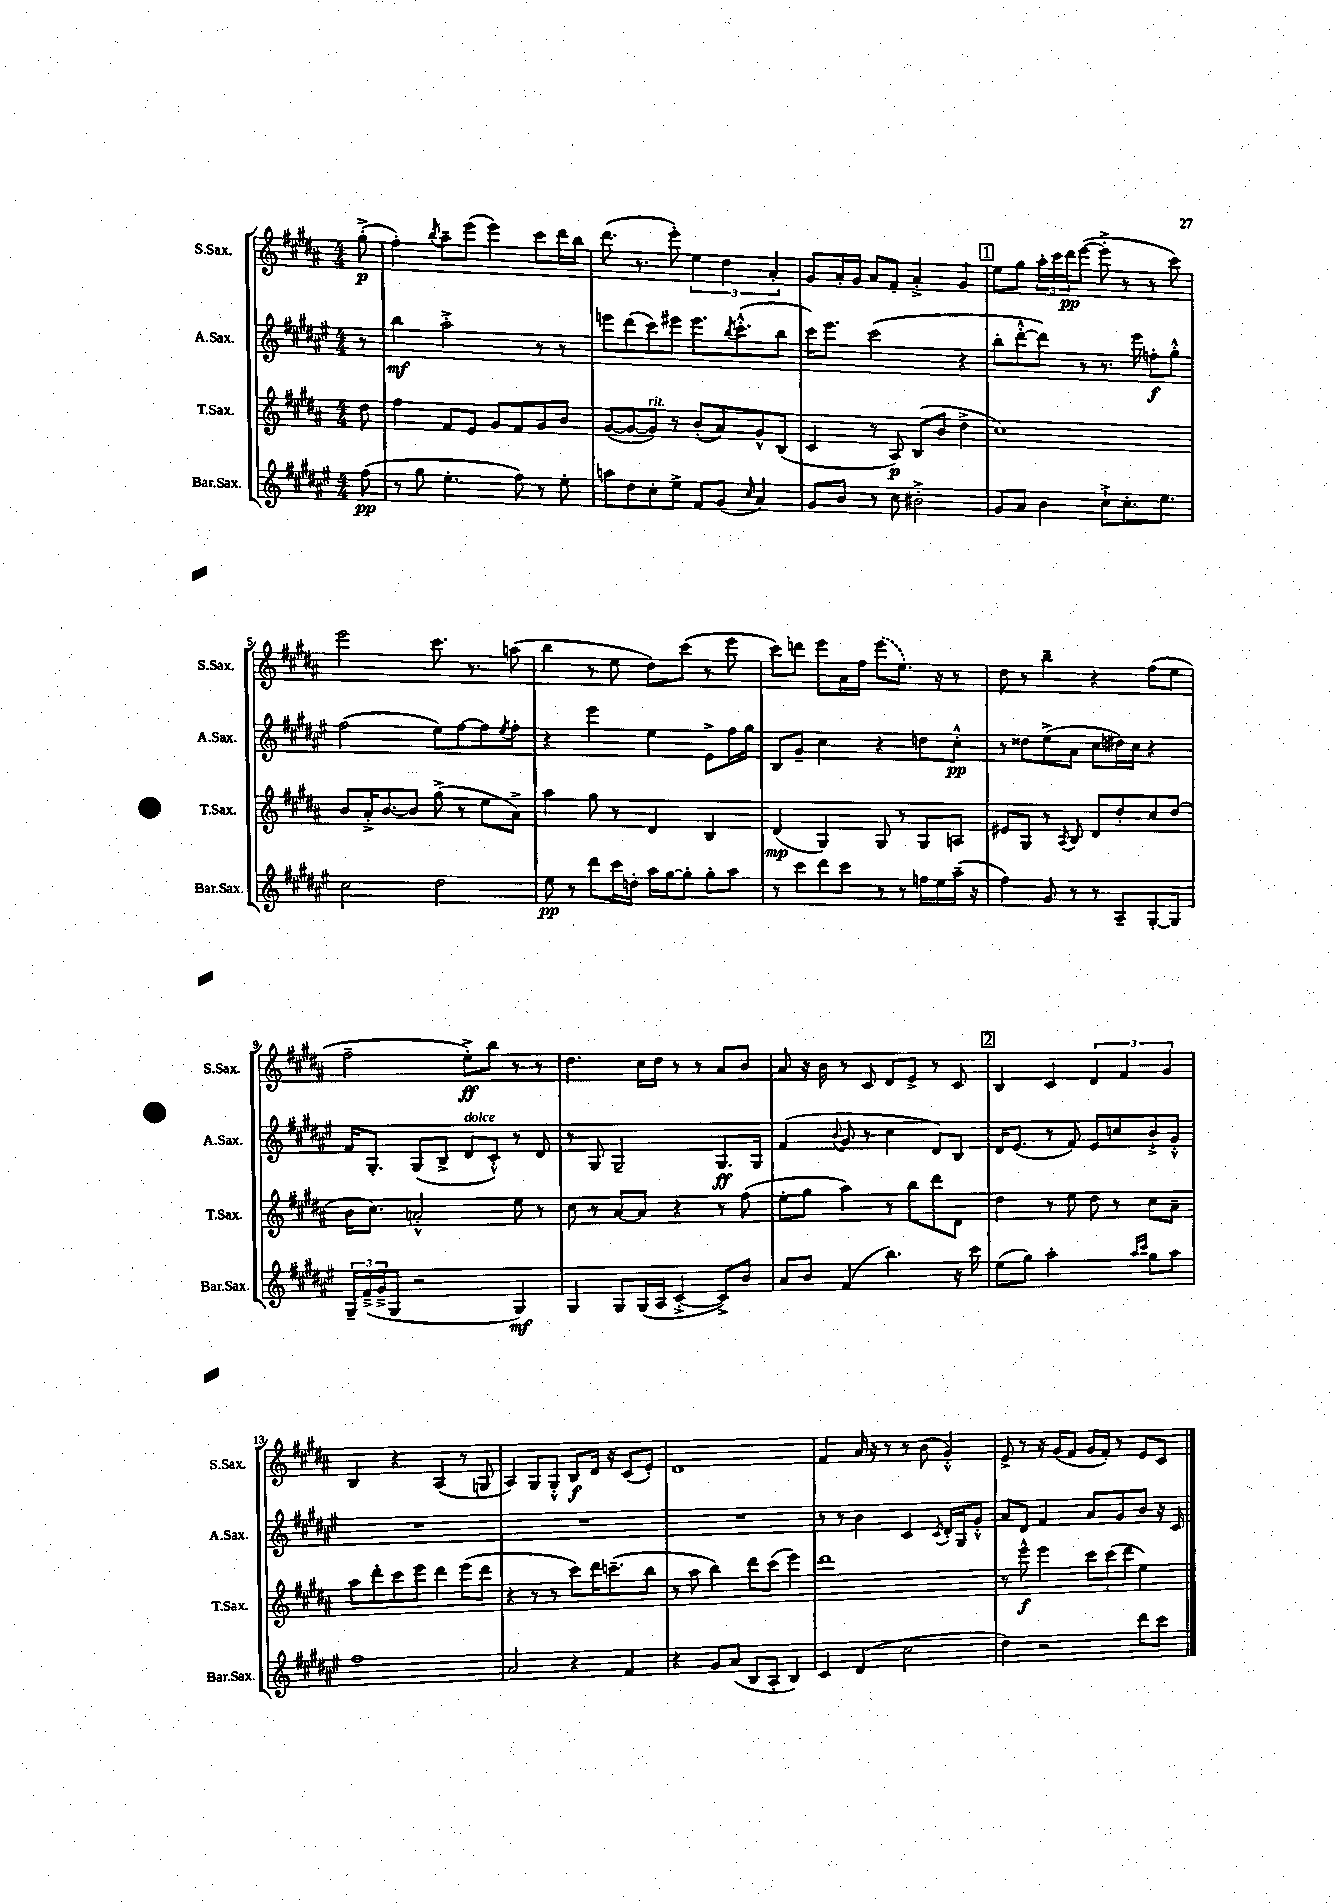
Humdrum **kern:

**kern	**kern	**kern	**kern
*staff4	*staff3	*staff2	*staff1
*clefG2	*clefG2	*clefG2	*clefG2
*k[f#c#g#d#a#e#]	*k[f#c#g#d#a#]	*k[f#c#g#d#a#e#]	*k[f#c#g#d#a#]
*M4/4	*M4/4	*M4/4	*M4/4
(8ff#	8dd#	8r	(8gg#'^
=	=	=	=
8r	4ff#	4bb	4ff#')
8gg#	.	.	.
.	.	.	8qbb
4.ee#'	8f#	2aa#'^	8aa#~
.	8e	.	(8eee
.	8g#	.	4eee)
8ff#)	8f#	.	.
8r	8g#	8r	8ccc#
8ee#'	8b	8r	16ddd#
.	.	.	16bb
=	=	=	=
8aa	([8g#	8eee	(8.ddd#
8dd#	8g#_	(8ddd#	.
.	.	.	8.r
8cc#'	8g#])	8ccc#)	.
8ee#^	8r	8eee#	8eee')
8f#	(8b'	8.eee#	6ee
(8g#	8a#)	.	.
.	.	.	6dd#
.	.	8qbb	.
.	.	(8.ccc#'^^	.
16qqcc#	.	.	.
4a#)	8g#^^	.	.
.	.	.	6a#'
.	(8B	8bb	.
=	=	=	=
8g#	4c#	16ccc#)	8g#
.	.	8.eee#	.
8b	.	.	16a#'
.	.	.	16g#
8r	8r	(2ccc#	8a#
8cc#	8A#)	.	8f#'
2b#'^	(8B	.	4a#'^
.	8b	.	.
.	4dd#^	4r	4g#
=	=	=	=
8g#	1cc#)	8bb'	8ee
8a#	.	[8ddd#'^^	8gg#
4b	.	8ddd#])	24aa#'
.	.	.	24ccc#
.	.	.	24ddd#
.	.	8r	([8eee
8cc#`^	.	8.r	8eee'^]
8.cc#'	.	.	8r
.	.	16eee#	.
.	.	8ff'	8r
8.ee#	.	.	.
.	.	8gg#'^^	8ccc#)
=	=	=	=
2cc#	8b	(2ff#	2eee
.	16a#'^	.	.
.	[8.b	.	.
.	8b]	.	.
2dd#	(8gg#^	8ee#)	8.ccc#
.	8r	[8ff#	.
.	.	.	8.r
.	8ee	8ff#]	.
.	.	8qee#	.
.	8a#^)	8ff#'	(8aa
=	=	=	=
8ee#	4aa#	4r	4bb
8r	.	.	.
8ddd#	8gg#	4eee#	8r
16ccc#	8r	.	8ee
16dd'	.	.	.
16aa#	4d#	4ee#	8dd#)
[16gg#	.	.	.
8gg#']	.	.	(8ccc#
8gg#'	4B	8e#^	8r
8aa#	.	16ff#	8eee
.	.	16gg#	.
=	=	=	=
8r	(4d#	8B	8ccc#)
8ccc#	.	8g#~	8ddd
8ddd#	4G#)	4cc#	8eee
8ccc#	.	.	16a#
.	.	.	16ff#
8r	8G#	4r	(8eee
8r	8r	.	8.ee)
16ff	8G#	8dd	.
16ee#	.	.	16r
(16aa#~	8A	8cc#'^^	8r
16r	.	.	.
=	=	=	=
4ff#)	8e#	8r	8dd#
.	8G#	8dd##	8r
8g#	8r	(8ee#^	4bb~
.	8qA#	.	.
8r	8B	8a#	.
8r	8d#	8cc#	4r
8A#~	8dd#'	16dd#)	.
.	.	16cc#	.
[8G#'	8cc#	4r	(8ff#
8G#]	(8dd#	.	8ee
=	=	=	=
24G#~	16b	16f#	2ff#~
(24f#~^	.	.	.
.	8.cc#)	8.G#'	.
24g#~^	.	.	.
8G#	.	.	.
2r	2a'^^	(8G#	.
.	.	8B^	.
.	.	8d#	8ee'^)
.	.	8c#'^^)	8bb
4G#)	8ee	8r	8r
.	8r	8d#	8r
=	=	=	=
4G#	8cc#	8r	4.dd#
.	8r	8G#	.
8G#	[8a#	2G#~	.
(16G#	8a#]	.	16cc#
16A#	.	.	16dd#
[4c#'^	4r	.	8r
.	.	.	8r
8c#^])	8r	8.G#	8a#
8b	(8ff#	.	8b
.	.	16G#	.
=	=	=	=
8a#	8ee'	(4f#	8a#
8b	8gg#	.	16r
.	.	.	16b
.	.	8qqb	.
(4f#	4aa#)	8g#	8r
.	.	8r	8c#
4.bb)	8r	4cc#	8d#
.	8bb	.	8e^
.	8ddd#	8d#)	8r
16r	8d#	8B	8c#
16ccc#	.	.	.
=	=	=	=
(8ee#	4dd#	16d#	4B
.	.	(8.e#	.
8gg#)	.	.	.
2aa#'	8r	8r	4c#
.	8ee	8f#)	.
.	8dd#	8e#	6d#
.	8r	8cc	.
.	.	.	6f#
16qqaa#	.	.	.
16qqccc#	.	.	.
8gg#	8cc#	8b`^	.
.	.	.	6g#
8aa#	8a#~	8g#'^^	.
=	=	=	=
1ff#	8aa#	1r	4B
.	8ddd#'	.	.
.	8ccc#	.	4r
.	8eee	.	.
.	4ddd#	.	(4A#
.	(8eee	.	8r
.	8ddd#	.	8G
=	=	=	=
2a#	4r	1r	4A#)
.	8r	.	8G#
.	8r	.	8G#'^^
4r	8ccc#)	.	8B
.	16ddd#	.	16d#
.	(8.ccc~	.	16r
4f#	.	.	(8c#
.	8bb	.	8e')
=	=	=	=
4r	8r	1r	1d#
.	8aa#	.	.
8g#	4bb)	.	.
(8a#	.	.	.
8B	8ddd#	.	.
8A#'	(8ccc#	.	.
4B)	4eee)	.	.
=	=	=	=
4c#	1ddd#	8r	4f#
.	.	8r	.
(4d#	.	4b	16a#
.	.	.	16r
.	.	.	8r
2cc#	.	4c#	8r
.	.	.	(8b
.	.	8qc#	.
.	.	16d#'	4g#'^^)
.	.	16G#	.
.	.	8g#'^^	.
=	=	=	=
4dd#)	8r	8a#	8e^
.	8eee^^	8d#	8r
2r	4eee	4f#	16r
.	.	.	(16g#
.	.	.	8f#
.	12ccc#	8a#	16g#
.	.	.	16f#')
.	(12ccc#	.	.
.	.	8g#	8r
.	12ddd#	.	.
8ddd#	4ee)	8b	8e
8ccc#	.	16r	8c#
.	.	16c#	.
==	==	==	==
*-	*-	*-	*-
